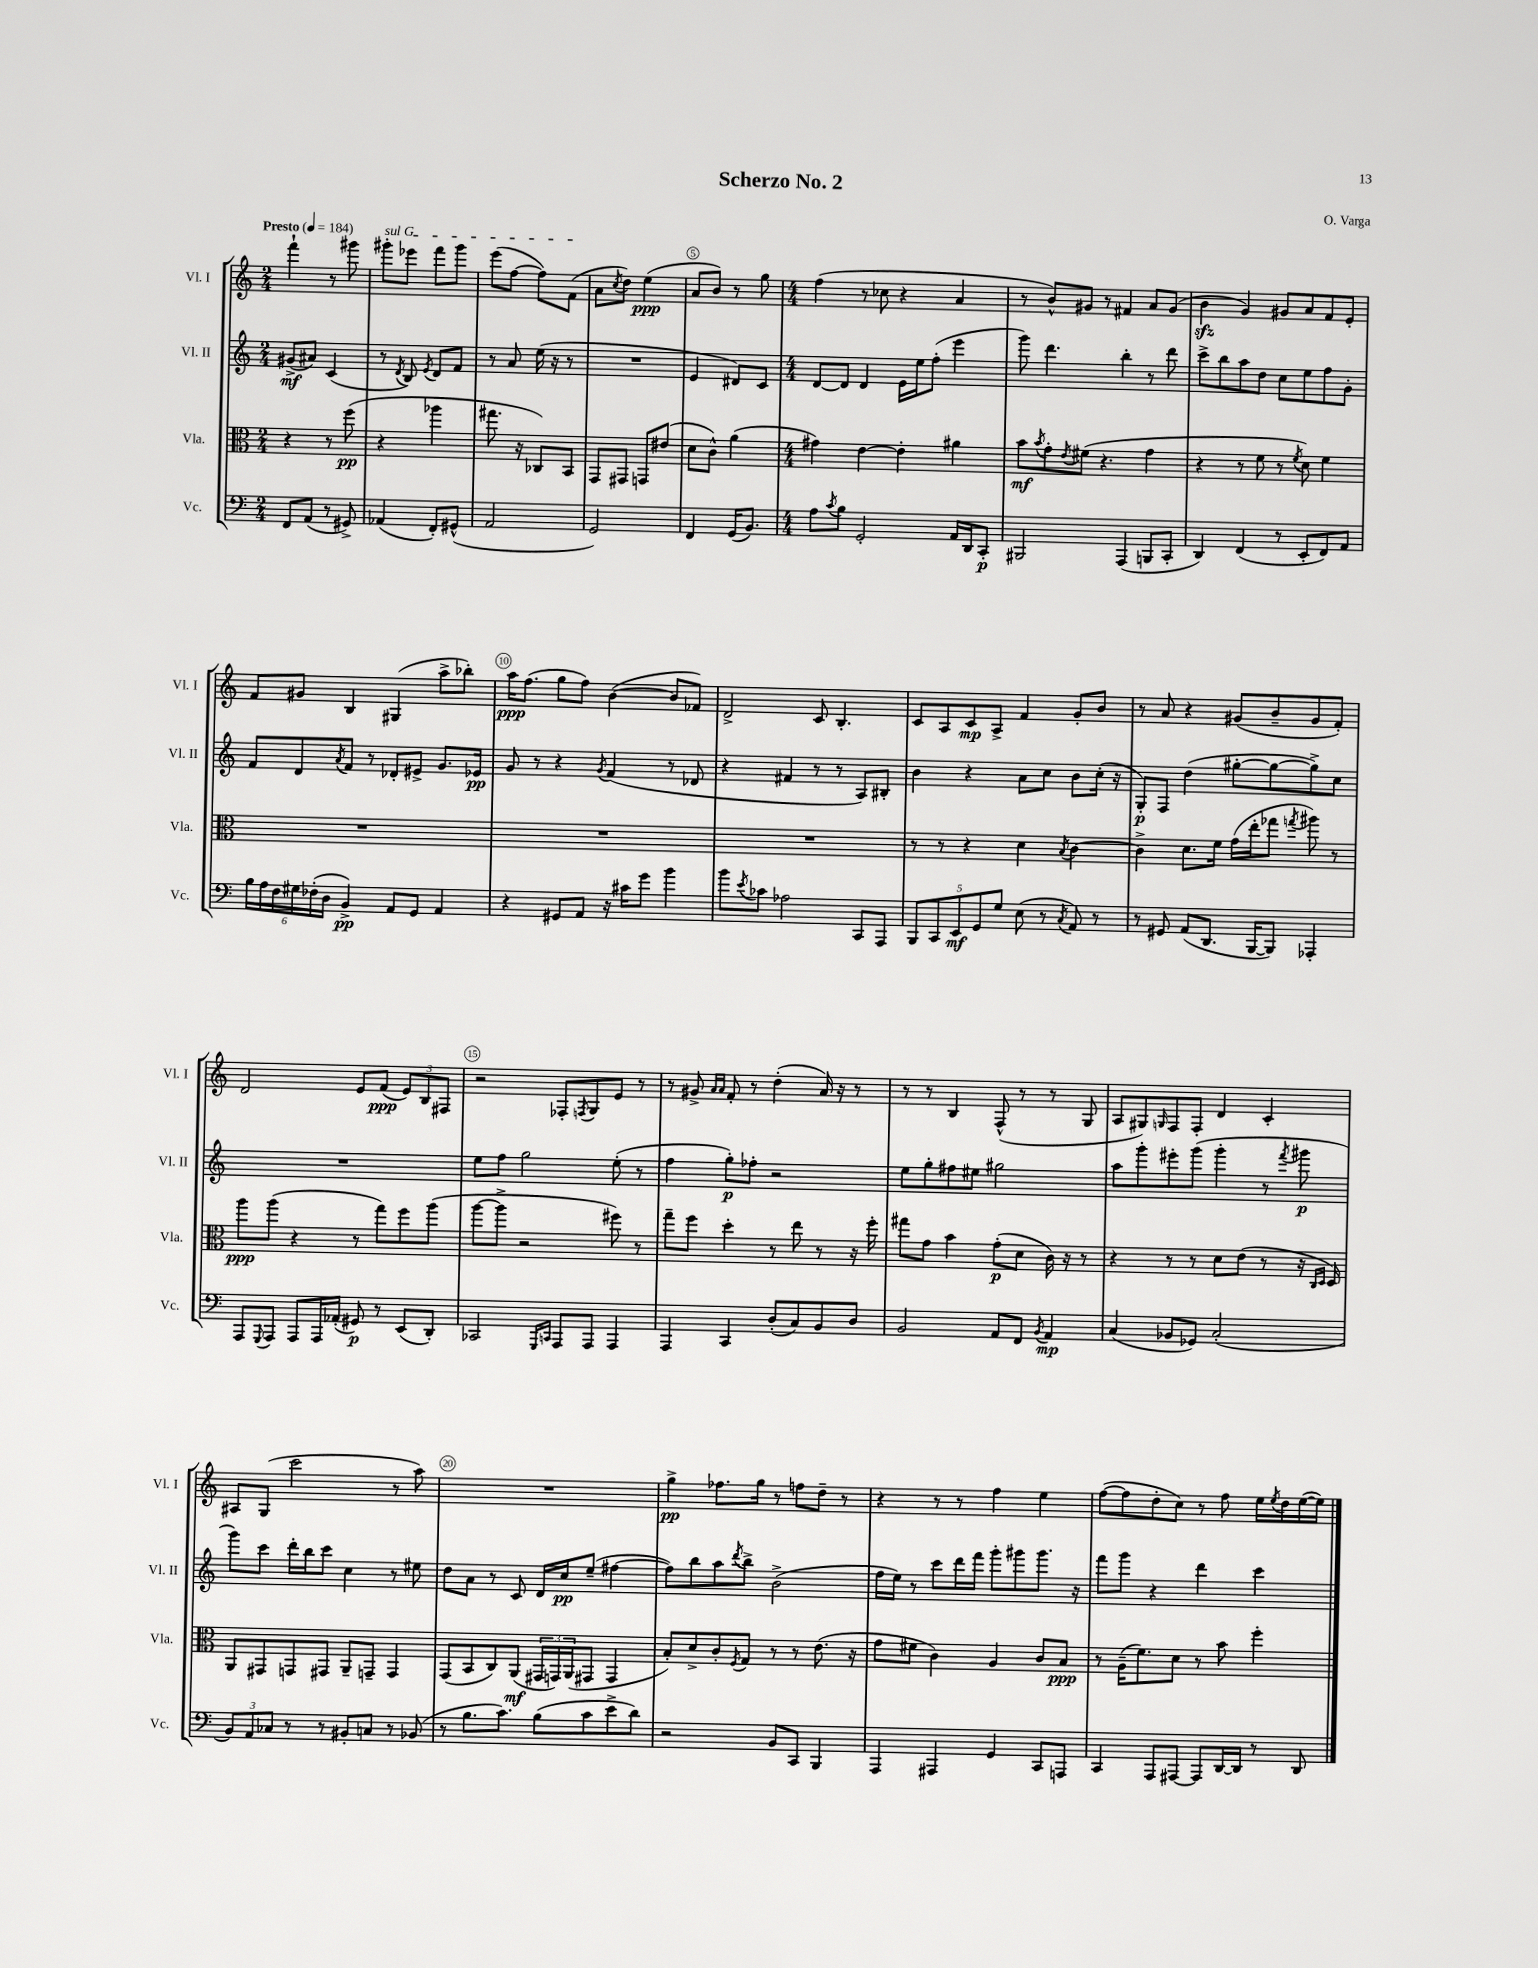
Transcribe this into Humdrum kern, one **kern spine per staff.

**kern	**kern	**kern	**kern
*staff4	*staff3	*staff2	*staff1
*clefF4	*clefC3	*clefG2	*clefG2
*k[]	*k[]	*k[]	*k[]
*M2/4	*M2/4	*M2/4	*M2/4
*MM184	*MM184	*MM184	*MM184
8FF/L	4r	(8g#^/L	4fff`\
(8AA/J	.	8a#/J)	.
8r	8r	(4c/	8r
8GG#^/)	(8ff\	.	8ggg#\
=	=	=	=
(4AA-/	4r	8r	8ggg#'\L
.	.	8qd/	.
.	.	8B/)	8eee-\J
.	.	8qe/	.
8FF'/L)	4aa-\	8d/L	8fff\L
(8GG#^^/J	.	8f/J	8ggg#\J
=	=	=	=
2AA/	8.gg#\	8r	(8eee\L
.	.	8a/	[8ff\J
.	16r	.	.
.	8C-/L)	(16ee\	8ff\]L)
.	.	16r	.
.	8BB/J	8r	(8f\J
=	=	=	=
2GG/)	8GG/L	2r	8a\L
.	.	.	8qcc/
.	8GG#/J	.	8dd\J)
.	8GG/L	.	(4ee\
.	(8e#/J	.	.
=	=	=	=
4FF/	8d\L	4e/	8a/L
.	8c^^\J)	.	8b/J)
(16GG/LK	(4a\	8d#/L)	8r
8.BB/J)	.	.	.
.	.	8c/J	8gg\
=	=	=	=
*M4/4	*M4/4	*M4/4	*M4/4
8A\L	4g#\)	[8d/L	(4ff\
8qc/	.	.	.
8B\J	.	8d/]J	.
2GG'/	[4e\	4d/	8r
.	.	.	8cc-\
.	4e'\]	16e\LL	4r
.	.	16ee\J	.
.	.	(8ff'\J	.
16AA/LL	4a#\	4eee\	4a/
16DD/J	.	.	.
8CC'/J	.	.	.
=	=	=	=
2BBB#/	8b\L	8ggg\)	8r
.	8qb/	.	.
.	8g'\	4.ddd\	8b^^/L)
.	8qe/	.	.
.	(8f#\J	.	8g#/J
.	4.r	.	8r
(4AAA/	.	4bb'\	4f#/
8BBB/L	4g\	8r	8a/L
8CC'/J	.	8ddd\	(8g#/J
=	=	=	=
4DD/)	4r	8ccc^\L	4b\
.	.	8bb\	.
(4FF/	8r	8aa\	4g/)
.	8f\	8dd\J	.
8r	8r	8cc\L	8g#/L
.	8qf/	.	.
8EE'/L	8d\)	8ee\	8a/
8FF/)	4f\	8ff\	8f/
8AA/J	.	8g'\J	8e'/J
=	=	=	=
24B\LL	1r	8f/L	8f/L
24A\	.	.	.
24F\	.	.	.
24G#\	.	8d/	8g#/J
(24F-'\	.	.	.
24D\JJ	.	.	.
.	.	8qa/	.
4BB^/)	.	8f/J	4B/
.	.	8r	.
8AA/L	.	8d-'/L	(4G#/
8GG/J	.	8e#^/J	.
4AA/	.	8.g/L	8aa^\L
.	.	.	8bb-'\J)
.	.	16e-/Jk	.
=	=	=	=
4r	1r	8g/	16aa\LK
.	.	.	(8.ff\J
.	.	8r	.
8GG#/L	.	4r	8gg\L
8AA/J	.	.	8ff\J)
.	.	8qg/	.
16r	.	(4f/	([4b\
16c#\LK	.	.	.
8g\J	.	.	.
4b\	.	8r	8b/]L
.	.	8d-/	8f-/J)
=	=	=	=
8b\L	1r	4r	2d^/
8qe/	.	.	.
8c-\J	.	.	.
2A-\	.	4f#/	.
.	.	8r	8c/
.	.	8r	4.B'/
8CC/L	.	8A/L)	.
8AAA/J	.	8B#'/J	.
=	=	=	=
10BBB/L	8r	4b\	8c/L
10CC/	.	.	.
.	8r	.	8A/
10EE/	.	.	.
.	4r	4r	8c/
10GG/	.	.	.
.	.	.	8A^/J
10G/J	.	.	.
(8E\	4d\	8a\L	4f/
8r	.	8cc\J	.
8qC/	8qB/	.	.
8AA/)	[4c\	8b\L	8g'/L
8r	.	(16cc'\Jk	8b/J
.	.	16r	.
=	=	=	=
8r	4c^\]	8G'/L)	8r
8GG#/	.	8F/J	8a/
(8AA/L	8.d\L	(4dd\	4r
8.DD/J	.	.	.
.	16f\Jk	.	.
.	(16g\LL	[8gg#'\L	(8g#/L
[16BBB/LK	16ee'\J	.	.
8BBB/]J)	8gg-\J	8gg#\_	8b~/
.	8qgg/	.	.
4AAA-'/	8aa#\)	8gg#^\])	8g#/
.	8r	8cc\J	8f'/J)
=	=	=	=
8AAA/L	8aa\L	1r	2d/
8qqGGG/	.	.	.
8AAA/J	(8aa\J	.	.
8AAA/L	4r	.	.
16AAA/L	.	.	.
(16AA-'/JJ	.	.	.
8GG#/)	8r	.	8e/L
8r	8gg\L)	.	(8f/J
(8EE/L	8ff\	.	12e/L)
.	.	.	12B/
8DD'/J)	(8aa\J	.	.
.	.	.	12F#/J
=	=	=	=
2CC-/	[8aa\L	8ee\L	2r
.	8aa^\]J	8ff\J	.
.	2r	2gg\	.
16qqGGG/LL	.	.	.
16qqCC/JJ	.	.	.
8AAA/L	.	.	8F-'/L
.	.	.	8qF/
8AAA/J	.	.	8G/
4AAA/	8ff#\)	(8ee'\	8e/J
.	8r	8r	8r
=	=	=	=
4AAA/	8gg~\L	4ff\	8r
.	8ff\J	.	8g#^/
.	.	.	16qqa/LL
.	.	.	16qqa/JJ
4CC/	4dd'\	8gg'\L)	8f'/
.	.	8ff-'\J	8r
(8D'/L	8r	2r	(4dd'\
8C/)	8ee\	.	.
8BB/	8r	.	16a/)
.	.	.	16r
8D/J	16r	.	8r
.	16ff'\	.	.
=	=	=	=
2BB/	8gg#\L	8ee\L	8r
.	8g\J	8gg'\	8r
.	4b\	8ff#\	4B/
.	.	8ee#\J	.
8AA/L	(8g'\L	2gg#\	(8F^^/
8FF/J	8d\J	.	8r
8qBB/	.	.	.
4AA/	16c\)	.	8r
.	16r	.	.
.	8r	.	8G/
=	=	=	=
(4C/	4r	8aa\L	8A/L
.	.	8ggg'\	8G#/)
.	.	.	16qqG/
8BB-/L	8r	8eee#'\	8F/
8GG-/J)	8r	(8ggg\J	8F'/J
(2C'/	8d\L	4ggg'\	4d/
.	(8e\J	.	.
.	8r	8r	4c'/
.	.	8qfff/	.
.	16r	8ggg#\	.
.	16qqC/LL	.	.
.	16qqD/JJ	.	.
.	16D/)	.	.
=	=	=	=
12BB/L)	8AA/L	8ggg\L)	8A#/L
12AA/	.	.	.
.	8GG#/	8ccc\J	(8G/J
12C-/J	.	.	.
8r	8GG/	16ddd'\LL	2ccc\
.	.	16bb\J	.
8r	8GG#/J	8ccc\J	.
8BB#'/L	8AA~/L	4cc\	.
8C/J	8GG~/J	.	.
8r	4GG/	8r	8r
(8BB-/	.	8ee#\	8aa\)
=	=	=	=
8r	(8GG/L	8dd\L	1r
8.B\L	8BB/	8a\J	.
.	8C/)	8r	.
8.c\J)	.	.	.
.	(8AA/J	8c/	.
(8B\L	24GG#/LL	16d/LL	.
.	24GG/)	.	.
.	.	16cc/J	.
.	(24AA/J	.	.
8c\	8GG#/J	(8ee~/J	.
8e^\	4GG#/	[4ff#\	.
8d\J)	.	.	.
=	=	=	=
2r	8B'/L)	8ff#\]L)	4gg^\
.	8d^/	8bb\	.
.	8c'/	8aa\	8.ff-\L
.	8qF/	8qddd/	.
.	8G/J	8bb^\J	.
.	.	.	16gg\Jk
8BB/L	8r	(2b^\	8r
8CC/J	8r	.	8ff\L
4BBB/	(8.e\	.	8dd~\J
.	.	.	8r
.	16r	.	.
=	=	=	=
4AAA/	8g\L	16ff\LL	4r
.	.	16ee\JJ)	.
.	8f#\J	8r	.
4AAA#/	4c\)	8ccc\L	8r
.	.	16ddd\L	8r
.	.	16fff\JJ	.
4GG/	4A/	8ggg'\L	4ff\
.	.	8ggg#\	.
8CC/L	8c/L	8.ggg#\J	4ee\
8AAA/J	8B/J	.	.
.	.	16r	.
=	=	=	=
4CC/	8r	8fff\L	([8ff\L
.	(16A~\LK	8ggg\J	8ff\]
.	8.f\)	.	.
8AAA/L	.	4r	8dd'\
[8AAA#/J	8d\J	.	8cc\J)
8AAA#/]L	8r	4ddd\	8r
[16DD/L	8b\	.	8ff\
16DD/]JJ	.	.	.
8r	4ff'\	4ccc\	16ee\LL
.	.	.	8qee/
.	.	.	16dd\
8DD/	.	.	([16ee\
.	.	.	16ee\]JJ)
==	==	==	==
*-	*-	*-	*-
